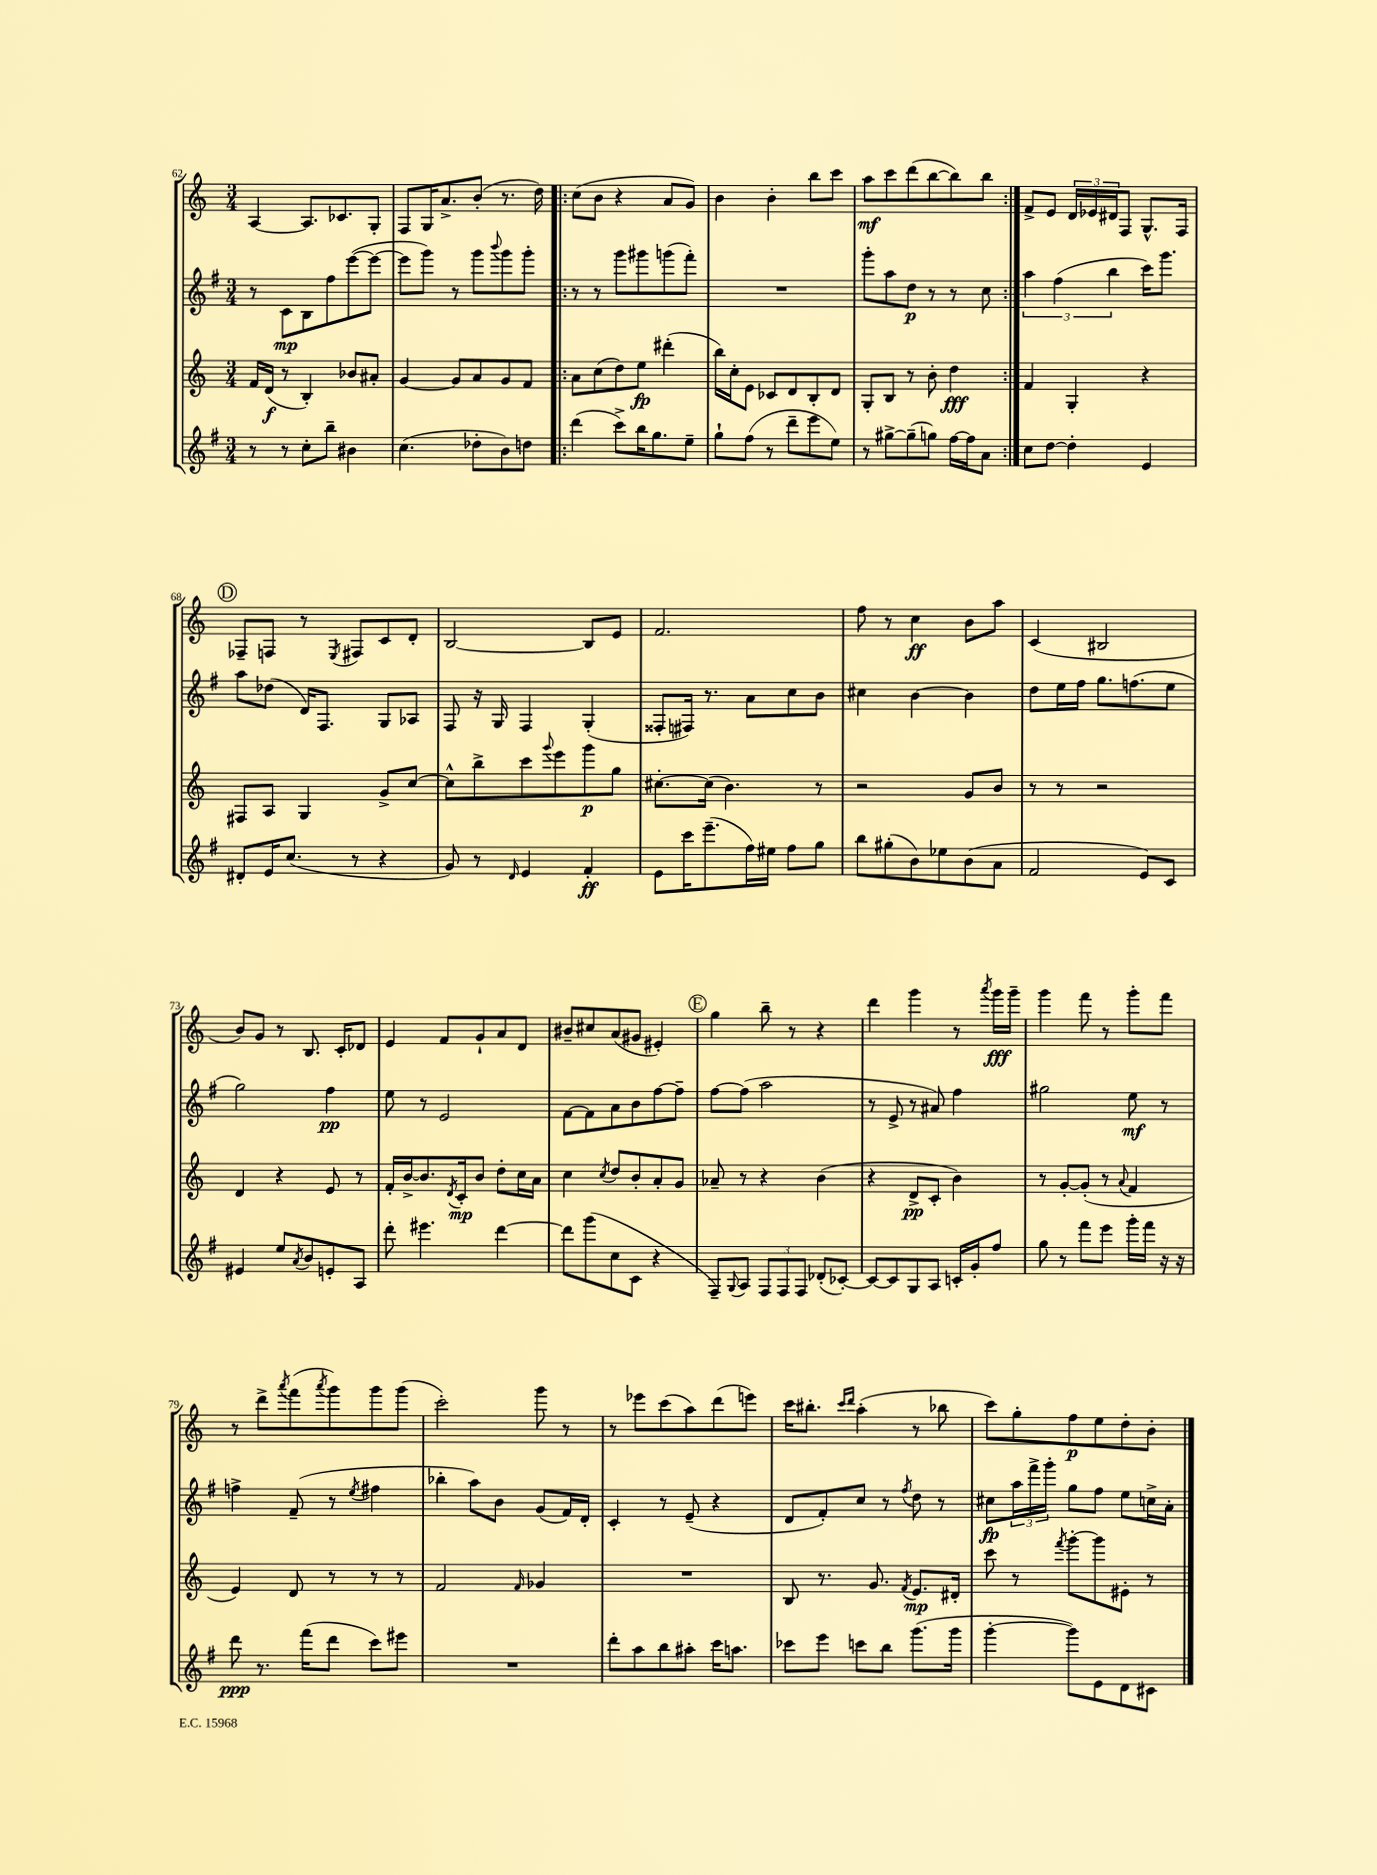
<<
\new StaffGroup <<
\new Staff = "s0" {
    \clef treble \key c \major \numericTimeSignature \time 3/4
    a4~ a8. ces'8. g8-. |
    f8 g16 a'8.-> b'8-.( r8. d''16) |
    \repeat volta 2 { c''8( b'8 r4 a'8 g'8) |
    b'4 b'4-. b''8 c'''8 |
    a''8\mf c'''8 d'''8( b''8~ b''8) b''8 | }
    f'8-> e'8 \tuplet 3/2 { d'16 ees'16 dis'16 } f8 g8.-^ f16 |
    \mark \markup { \circle "D" } fes8-- f8 r8 \acciaccatura { e8 } fis8 c'8 d'8-. |
    b2~ b8 e'8 |
    f'2. |
    f''8 r8 c''4\ff b'8 a''8 |
    c'4( bis2 |
    b'8) g'8 r8 b8. c'16-. des'8 |
    e'4 f'8 g'8-! a'8 d'8 |
    bis'8-- cis''8 a'8( gis'8 eis'4-.) |
    \mark \markup { \circle "E" } g''4 b''8-- r8 r4 |
    d'''4 g'''4 r8 \acciaccatura { a'''8 } g'''16\fff g'''16-- |
    g'''4 f'''8 r8 g'''8-. f'''8 |
    r8 d'''8-> \acciaccatura { a'''8 } f'''8( \acciaccatura { a'''8 } g'''8) g'''8 g'''8( |
    c'''2-.) g'''8 r8 |
    r8 ees'''8 c'''8( a''8) d'''8( e'''8) |
    c'''16 bis''8.-. \grace { c'''16 d'''16 } a''4-.( r8 bes''8 |
    c'''8) g''8-. f''8\p e''8 d''8-. b'8-. \bar "|." |
}
\new Staff = "s1" {
    \clef treble \key g \major \numericTimeSignature \time 3/4
    r8 c'8\mp b8 fis''8 e'''8~( e'''8~ |
    e'''8 g'''8) r8 g'''8 \appoggiatura { b'''8 } g'''8 g'''8-. |
    \repeat volta 2 { r8 r8 g'''8 gis'''8 g'''8( fis'''8-.) |
    R2. |
    g'''8-. a''8 d''8\p r8 r8 c''8 | }
    \tuplet 3/2 { a''4 fis''4( b''4 } c'''16) g'''8. |
    \mark \markup { \circle "D" } a''8 des''8( d'16) fis8. g8 aes8 |
    fis8 r16 g16 fis4 g4-.( |
    fisis8-. fis16) r8. a'8 c''8 b'8 |
    cis''4 b'4~ b'4 |
    d''8 e''16 fis''16 g''8. f''8.( e''8 |
    g''2) fis''4\pp |
    e''8 r8 e'2 |
    fis'8~ fis'8 a'8 b'8 fis''8~ fis''8-- |
    \mark \markup { \circle "E" } fis''8~ fis''8( a''2 |
    r8 e'8-> r8 ais'8) fis''4 |
    gis''2 e''8\mf r8 |
    f''4-> fis'8--( r8 \acciaccatura { e''8 } fis''4 |
    bes''4-. a''8) b'8 g'8( fis'16) d'16-. |
    c'4-. r8 e'8--( r4 |
    d'8 fis'8-.) c''8 r8 \acciaccatura { fis''8 } d''8 r8 |
    cis''8\fp \tuplet 3/2 { a''16 fis'''16-> g'''16-. } g''8 fis''8 e''8 c''16-> a'16-. \bar "|." |
}
\new Staff = "s2" {
    \clef treble \key c \major \numericTimeSignature \time 3/4
    f'16 d'16\f( r8 b4-.) bes'8 ais'8-. |
    g'4~ g'8 a'8 g'8 f'8 |
    \repeat volta 2 { a'8 c''8( d''8) e''8\fp dis'''4-.( |
    b''16) c''16-. e'8 ces'8 d'8 b8-. d'8 |
    g8-. b8 r8 b'8-. d''4\fff | }
    f'4 g4-. r4 |
    \mark \markup { \circle "D" } fis8 a8 g4 g'8-> c''8~ |
    c''8-^ b''8-> c'''8 \appoggiatura { g'''8 } e'''8 g'''8\p g''8 |
    cis''8.~-. cis''16( b'4.) r8 |
    r2 g'8 b'8 |
    r8 r8 r2 |
    d'4 r4 e'8 r8 |
    f'16-. b'16~-> b'8. \acciaccatura { d'8 } c'16-.\mp b'8 d''8-. c''16 a'16 |
    c''4 \acciaccatura { c''8 } d''8 b'8-. a'8-. g'8 |
    \mark \markup { \circle "E" } aes'8-- r8 r4 b'4( |
    r4 d'8->\pp c'8-. b'4) |
    r8 g'8~-. g'8-.( r8 \appoggiatura { a'8 } f'4 |
    e'4) d'8 r8 r8 r8 |
    f'2 \grace { f'16 } ges'4 |
    R2. |
    b8 r8. g'8. \acciaccatura { f'8 } e'8.\mp dis'16-. |
    c'''8 r8 \acciaccatura { f'''8 } g'''8~-. g'''8 eis'8-. r8 \bar "|." |
}
\new Staff = "s3" {
    \clef treble \key g \major \numericTimeSignature \time 3/4
    r8 r8 c''8-. b''8-- bis'4 |
    c''4.( des''8-. b'8) d''8 |
    \repeat volta 2 { d'''4( c'''8->) b''16 g''8. e''8-- |
    g''8-! fis''8( r8 d'''8-- e'''8 e''8) |
    r8 gis''8~-> gis''8--( g''8) fis''16~ fis''16 a'8 | }
    c''8 d''8~ d''4-. e'4 |
    \mark \markup { \circle "D" } dis'8-. e'16 c''8.( r8 r4 |
    g'8) r8 \grace { d'16 } e'4 fis'4-.\ff |
    e'8 c'''16 e'''8.--( fis''16) eis''16 fis''8 g''8 |
    b''8 gis''8-.( b'8) ees''8 b'8( a'8 |
    fis'2 e'8) c'8 |
    eis'4 e''8 \acciaccatura { a'8 } b'8 e'8-. a8 |
    d'''8-. eis'''4. d'''4~ |
    d'''8 g'''8( c''8 c'8 r4 |
    \mark \markup { \circle "E" } fis8--) \appoggiatura { g8 } a8 \tuplet 3/2 { fis8 fis8 fis8 } des'8-.( ces'8~-.) |
    ces'8~ ces'8 g8 a8 c'16-. g'16-. fis''8 |
    g''8 r8 fis'''8 e'''8 g'''16-. fis'''16 r16 r16 |
    d'''8\ppp r8. fis'''16( d'''8 c'''8) eis'''8 |
    R2. |
    d'''8-. a''8 b''8 ais''8-. c'''16 a''8. |
    ces'''8 e'''8 c'''8 b''8 g'''8.( g'''16 |
    g'''4~-. g'''8) e'8 d'8 cis'8 \bar "|." |
}
>>
>>
\layout { \context { \Score currentBarNumber = #62 } }
